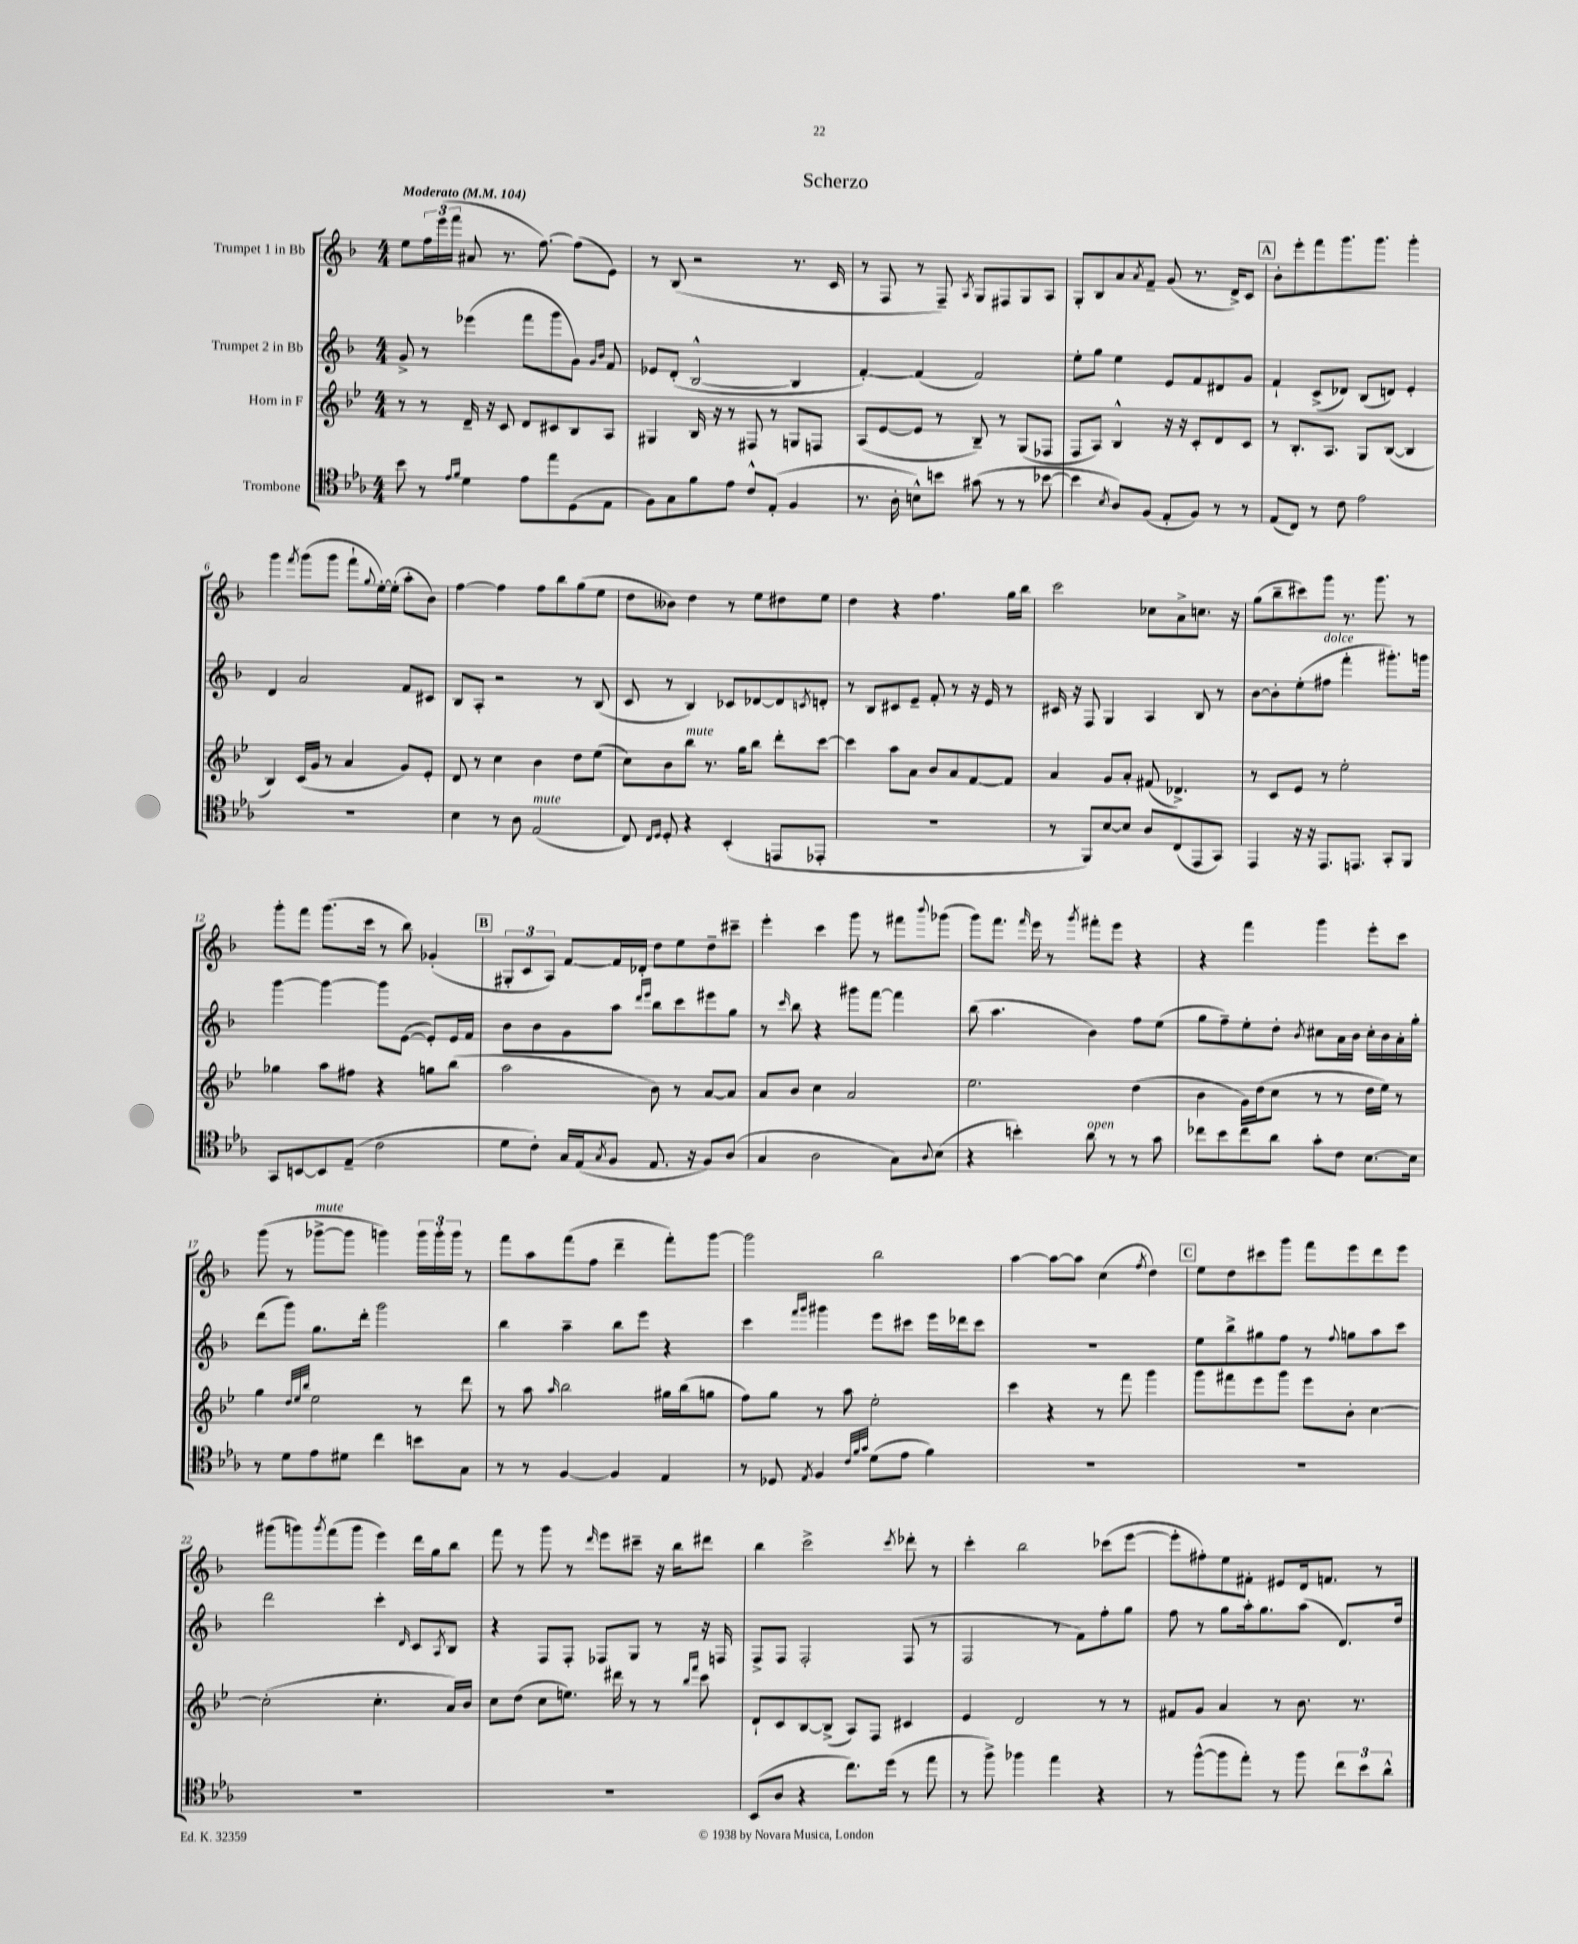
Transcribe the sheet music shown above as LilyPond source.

\header { title = "Scherzo" }
<<
\new StaffGroup <<
\new Staff = "s0" \with { instrumentName = "Trumpet 1 in Bb" } {
    \clef treble \key f \major \numericTimeSignature \time 4/4 \tempo "Moderato" 4 = 104
    e''8 \tuplet 3/2 { f''16 e'''16( f'''16 } ais'8 r8. f''8.~) f''8( e'8) |
    r8 bes8( r2 r8. c'16 |
    r8 f8 r8 f8--) \acciaccatura { a8 } g8 fis8 g8 a8 |
    g8-. bes8 a'8 \acciaccatura { a'8 } f'8-- g'8( r8. d'16->) c'8 |
    \mark \markup { \box "A" } bes'8-. e'''8-. f'''8 g'''8. g'''8. g'''4-. |
    g'''4 \acciaccatura { f'''8 } g'''8( g'''8 f'''8-! \appoggiatura { g''8 } e''16~-.) e''16-.( a''8-. bes'8) |
    f''4~ f''4 f''8 bes''8 g''8( e''8 |
    d''8 beses'8) d''4 r8 e''8 dis''8 e''8 |
    d''4 r4 f''4. g''16 bes''16 |
    c'''2 ces''8 a'8-> c''8. r16 |
    g''8( bes''8-- cis'''8) g'''8 r8. g'''8. r8 |
    g'''8-. f'''8 g'''8.( c'''16 r8 bes''8) ges'4-.( |
    \mark \markup { \box "B" } \tuplet 3/2 { gis8-. c'8 a8) } f'8~ f'16 des'16-. d''8 e''8 d''8-- cis'''8-- |
    e'''4-. c'''4 g'''8 r8 fis'''8 \appoggiatura { bes'''8 } ges'''8( |
    g'''8) f'''8. \grace { f'''16 } e'''16 r8 \acciaccatura { g'''8 } fis'''8-. e'''8 r4 |
    r4 f'''4 g'''4 e'''8-. c'''8 |
    g'''8( r8 ges'''8~->^\markup { \italic "mute" } ges'''8 g'''4) \tuplet 3/2 { g'''16 g'''16-. g'''16 } r8 |
    f'''8 a''8 f'''8( f''8 d'''4-- f'''8-.) g'''8~ |
    g'''2 bes''2 |
    a''4~ a''8~ a''8 c''4( \acciaccatura { f''8 } d''4) |
    \mark \markup { \box "C" } e''8 d''8 cis'''8 g'''8 f'''8 e'''8 d'''8 e'''8 |
    gis'''8( g'''8) \acciaccatura { g'''8 } f'''8( g'''8 e'''4) d'''16 g''16 bes''8 |
    f'''8 r8 g'''8 r8 \grace { d'''16 } e'''8 cis'''8-- r16 bes''16 dis'''8 |
    bes''4 c'''2-> \acciaccatura { c'''8 } des'''8-. r8 |
    c'''4-. bes''2 ces'''8( e'''8~ |
    e'''8-. fis''8-.) e''8 fis'8-. eis'8 d'16 f'8. r8 \bar "|." |
}
\new Staff = "s1" \with { instrumentName = "Trumpet 2 in Bb" } {
    \clef treble \key f \major \numericTimeSignature \time 4/4
    g'8-> r8 ees'''4( f'''8 g'''8 g'8) \grace { g'16 bes'16 } f'8 |
    ees'8 d'8-.( bes2~-^ bes4 |
    f'4~-.) f'4( f'2) |
    e''8-. g''8 e''4 e'8 f'8 dis'8 g'8 |
    \mark \markup { \box "A" } f'4-! c'8->( des'8) bes8( d'8) e'4-. |
    d'4 a'2 f'8 cis'8 |
    bes8 a8-. r2 r8 bes8( |
    c'8 r8 bes4) ces'8 des'8~ des'8 \acciaccatura { c'8 } d'8-. |
    r8 bes8 cis'8 e'8-- f'8-. r8 r16 e'16 r8 |
    cis'16 r16 f8 g4 a4 bes8 r8 |
    bes'8~ bes'8-. e''8-.( fis''8^\markup { \italic "dolce" } f'''4-. gis'''8.-.) g'''16 |
    g'''4~ g'''4~ g'''8 e'8~( e'8-.) e'16 f'16 |
    \mark \markup { \box "B" } bes'8 bes'8 g'8 a''8 \grace { d'''16 e'''16 } bes''8 c'''8 eis'''8 g''8 |
    r8 \grace { c'''16 } bes''8 r4 gis'''8 f'''8~ f'''4 |
    bes''8( a''4. bes'4) f''8 e''8( |
    g''8 f''8--) e''8-. d''8-. \acciaccatura { bes'8 } cis''8 a'16 bes'16 cis''16-. bes'16 a'16-. g''16-. |
    d'''8( g'''8) g''8. d'''16-. g'''2 |
    bes''4 a''4-- bes''8 e'''8 r4 |
    c'''4 \grace { f'''16 g'''16 } gis'''4 e'''8 cis'''8 e'''16 des'''16 cis'''8 |
    R1 |
    \mark \markup { \box "C" } e''8 bes''8-> gis''8 f''8 r8 \appoggiatura { f''8 } g''8 a''8 c'''8 |
    d'''2 c'''4-. \grace { d'16 } c'8 \acciaccatura { a8 } bes8 |
    r4 f8 f8-. fes8 g8 r8 r16 f16 |
    f8-> f8 f2-. f8( r8 |
    f2 r8 f'8) f''8-. g''8 |
    f''8 r8 g''8 a''16-. g''8. a''8( d'8.) d''16 \bar "|." |
}
\new Staff = "s2" \with { instrumentName = "Horn in F" } {
    \clef treble \key bes \major \numericTimeSignature \time 4/4
    r8 r8 d'16-- r16 c'8 d'8 cis'8 bes8 a8 |
    gis4 bes16 r16 r8 fis8 r8 g8 f8 |
    a8( ees'8~ ees'8 r8 bes8--) r8 g8( fes8 |
    f8 a8) bes4-^ r16 r16 c'8-. d'8 c'8 |
    \mark \markup { \box "A" } r8 bes8.-. a8. g8 bes8~( bes4 |
    bes4) c'16( g'16 r8 a'4 g'8) ees'8-. |
    d'8 r8 c''4 bes'4 d''8 ees''8( |
    c''8) bes'8 bes''8^\markup { \italic "mute" } r8. g''16 bes''8 d'''8-. c'''8~ |
    c'''4 a''8 a'8 bes'8 a'8 f'8~ f'8 |
    a'4 g'8 a'8-. fis'8( des'4.->) |
    r8 c'8 ees'8 r8 ees''2-. |
    ges''4 a''8 fis''8 r4 g''8 bes''8( |
    \mark \markup { \box "B" } a''2 bes'8) r8 a'8~ a'8 |
    a'8 bes'8 c''4 a'2 |
    ees''2. d''4( |
    bes'4 g'16) d''16( c''8 r8 r8 d''16 ees''16) r8 |
    g''4 \grace { d''32 ees''32 bes''32 } ees''2 r8 d'''8 |
    r8 a''8 \grace { a''16 } bes''2 gis''16 bes''16( g''8 |
    f''8) g''8 r8 a''8 ees''2-. |
    c'''4 r4 r8 f'''8 g'''4 |
    \mark \markup { \box "C" } g'''8 fis'''8 ees'''8 g'''8 ees'''8 bes'8-. c''4~ |
    c''2-.( c''4.-. a'16) bes'16 |
    c''8 d''8( c''8 e''8.) dis'''16 r8 r8 \grace { bes''16 f'''16 } c'''8 |
    d'8-! c'8 bes8~ bes8->( a8) f8 cis'4 |
    ees'4 d'2 r8 r8 |
    fis'8 g'8 a'4 r8 bes'8. r8. \bar "|." |
}
\new Staff = "s3" \with { instrumentName = "Trombone" } {
    \clef tenor \key ees \major \numericTimeSignature \time 4/4
    bes'8 r8 \grace { ees'16 f'16 } d'4 ees'8 ees''8 d8( ees8 |
    f8) g8 f'8 ees'8 c'8-^ ees8-.( f4 |
    r8. aes16-. b8-^) b'8 gis'8( r8 r8 bes'8~ |
    bes'4 \acciaccatura { bes8 } aes8) f8( ees8-. f8) r8 r8 |
    \mark \markup { \box "A" } ees8( c8) r8 c'8 ees'2 |
    R1 |
    bes4 r8 aes8 ees2^\markup { \italic "mute" }( |
    c8) \grace { c16 d16 } d8-. r4 bes,4-.( e,8 ees,8-. |
    R1 |
    r8 f,8) bes8~ bes8 aes8 c8( ees,8 g,8) |
    ees,4 r16 r16 ees,8. e,8. g,8-. f,8 |
    g,8 b,8~ b,8 ees8--( c'2 |
    \mark \markup { \box "B" } d'8 c'8-.) g16 ees16( \acciaccatura { g8 } f8 ees8. r16 f8) aes8( |
    g4 aes2 g8) \appoggiatura { aes8 } bes8( |
    r4 b'4-.) aes'8^\markup { \italic "open" } r8 r8 g'8 |
    ces''8 bes'8 ces''8 aes'8 g'8-. c'8 bes8.~ bes16 |
    r8 d'8 ees'8 dis'8 c''4 b'8 g8 |
    r8 r8 f4~ f4 ees4 |
    r8 des8 \acciaccatura { ees8 } f4 \grace { c'32 f'32 g'32 } d'8( ees'8 f'4) |
    R1 |
    \mark \markup { \box "C" } R1 |
    R1 |
    R1 |
    bes,8( aes8 r4 c''8.) d''16( r8 ees''8 |
    r8 f''8->) fes''4 ees''4 r4 |
    r8 f''8~-^( f''8 ees''8-.) r8 f''8 \tuplet 3/2 { c''8 bes'8 aes'8-^ } \bar "|." |
}
>>
>>
